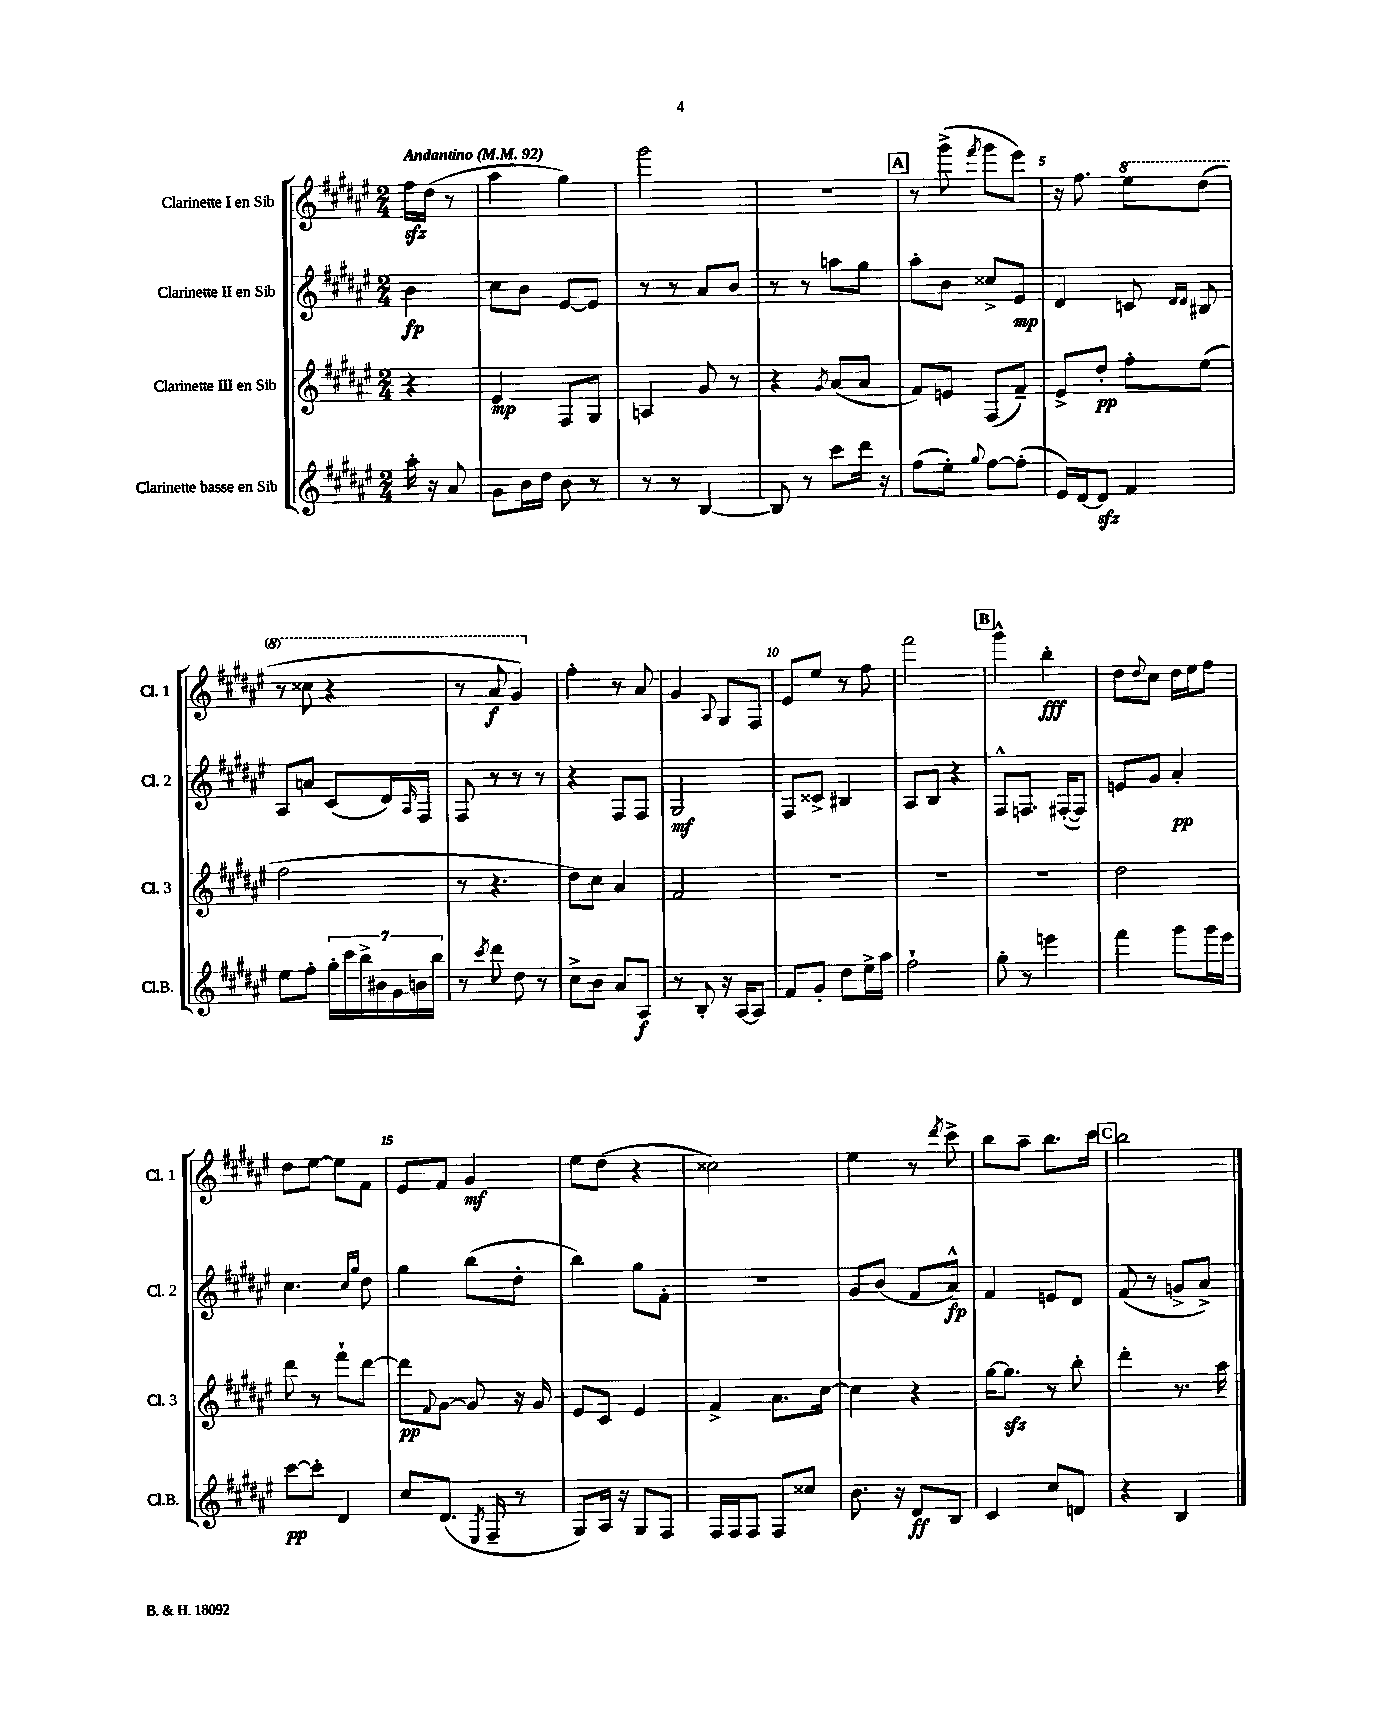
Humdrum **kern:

**kern	**kern	**kern	**kern
*staff4	*staff3	*staff2	*staff1
*clefG2	*clefG2	*clefG2	*clefG2
*k[f#c#g#d#a#e#]	*k[f#c#g#d#a#e#]	*k[f#c#g#d#a#e#]	*k[f#c#g#d#a#e#]
*M2/4	*M2/4	*M2/4	*M2/4
*MM92	*MM92	*MM92	*MM92
16aa#'	4r	4b	16ff#
16r	.	.	(16dd#
8a#	.	.	8r
=	=	=	=
8g#	4e#	8cc#	4aa#
16b	.	8b	.
16dd#	.	.	.
8b	8F#	[8e#	4gg#)
8r	8G#	8e#]	.
=	=	=	=
8r	4A	8r	2ggg#
8r	.	8r	.
[4B	8g#	8a#	.
.	8r	8b	.
=	=	=	=
8B]	4r	8r	2r
8r	.	8r	.
.	8qg#	.	.
8ccc#	(8a#	8aa	.
16ddd#	8a#	8gg#	.
16r	.	.	.
=	=	=	=
(8ff#	8f#)	8aa#'	8r
8ee#')	8e	8b	(8ggg#^
8qqgg#	.	.	8qfff#
[8ff#	(8F#	8cc##^	8ggg#
(8ff#']	8f#~)	8e#	8eee#)
=	=	=	=
16e#)	8e#^	4d#	16r
[16d#	.	.	8.ff#
8d#]	8dd#'	.	.
4f#	8ff#'	8c	8eee#
.	.	16qqd#	.
.	.	16qqd#	.
.	(8ee#	8B#	(8ddd#
=	=	=	=
8ee#	2ff#	8A#	8r
8ff#'	.	8a	8ccc##
28gg#'	.	(8c#	4r
28ccc#	.	.	.
28bb^	.	.	.
28b#	.	.	.
.	.	16d#)	.
28g#	.	.	.
28b	.	.	.
.	.	16qqA#	.
.	.	16F#	.
28bb	.	.	.
=	=	=	=
8r	8r	8F#	8r
8qccc#	.	.	.
8ddd#	4.r	8r	8aa#
8dd#	.	8r	4gg#)
8r	.	8r	.
=	=	=	=
8cc#^	8dd#)	4r	4ff#'
8b	8cc#	.	.
8a#	4a#	8F#	8r
8A#	.	8F#	8a#
=	=	=	=
8r	2f#	2G#	4g#
8B'	.	.	.
.	.	.	8qqA#
16r	.	.	8G#
[16A#	.	.	.
8A#]	.	.	8F#
=	=	=	=
8f#	2r	8F#	8e#
8g#'	.	8c##^	8ee#
8dd#	.	4B#	8r
16ee#^	.	.	8ff#
16aa#	.	.	.
=	=	=	=
2ff#`	2r	8A#	2fff#
.	.	8B	.
.	.	4r	.
=	=	=	=
8gg#'	2r	8F#^^	4ggg#^^
8r	.	8.F	.
4eee	.	.	4bb'
.	.	([16F#'	.
.	.	8F#])	.
=	=	=	=
4fff#	2dd#	8e	8dd#
.	.	.	8qqdd#
.	.	8g#	8cc#
8ggg#	.	4a#'	16dd#
.	.	.	16ee#
16ggg#	.	.	8ff#
16eee#	.	.	.
=	=	=	=
[8ccc#	8ddd#	4.cc#	8dd#
8ccc#']	8r	.	[8ee#
4d#	8fff#`	.	8ee#]
.	.	16qqcc#	.
.	.	16qqgg#	.
.	[8ddd#	8dd#	8f#
=	=	=	=
8cc#	8ddd#]	4gg#	8e#
.	8qqf#	.	.
(8.d#	[8g#	.	8f#
.	8g#]	(8bb	4g#
8qE#	.	.	.
16F#~	.	.	.
8r	16r	8dd#'	.
.	16g#	.	.
=	=	=	=
8G#)	8e#	4bb)	8ee#
16A#	8c#	.	(8dd#
16r	.	.	.
8G#	4e#	8gg#	4r
8F#	.	8f#'	.
=	=	=	=
16F#	4f#^	2r	2cc##)
16F#	.	.	.
8F#	.	.	.
8F#	8.a#	.	.
8cc##	.	.	.
.	[16cc#	.	.
=	=	=	=
8.b	4cc#]	8g#	4ee#
.	.	(8b	.
16r	.	.	.
8d#	4r	8f#	8r
.	.	.	8qddd#
8B	.	8a#^^)	8ccc#^
=	=	=	=
4c#	[16gg#	4f#	8bb
.	8.gg#]	.	.
.	.	.	8aa#~
8cc#	8r	8e	8.bb
8d	8bb'	8d#	.
.	.	.	16ccc#
=	=	=	=
4r	4ddd#'	(8f#	2bb
.	.	8r	.
4B	8.r	8g^	.
.	.	8a#^)	.
.	16aa#	.	.
==	==	==	==
*-	*-	*-	*-
